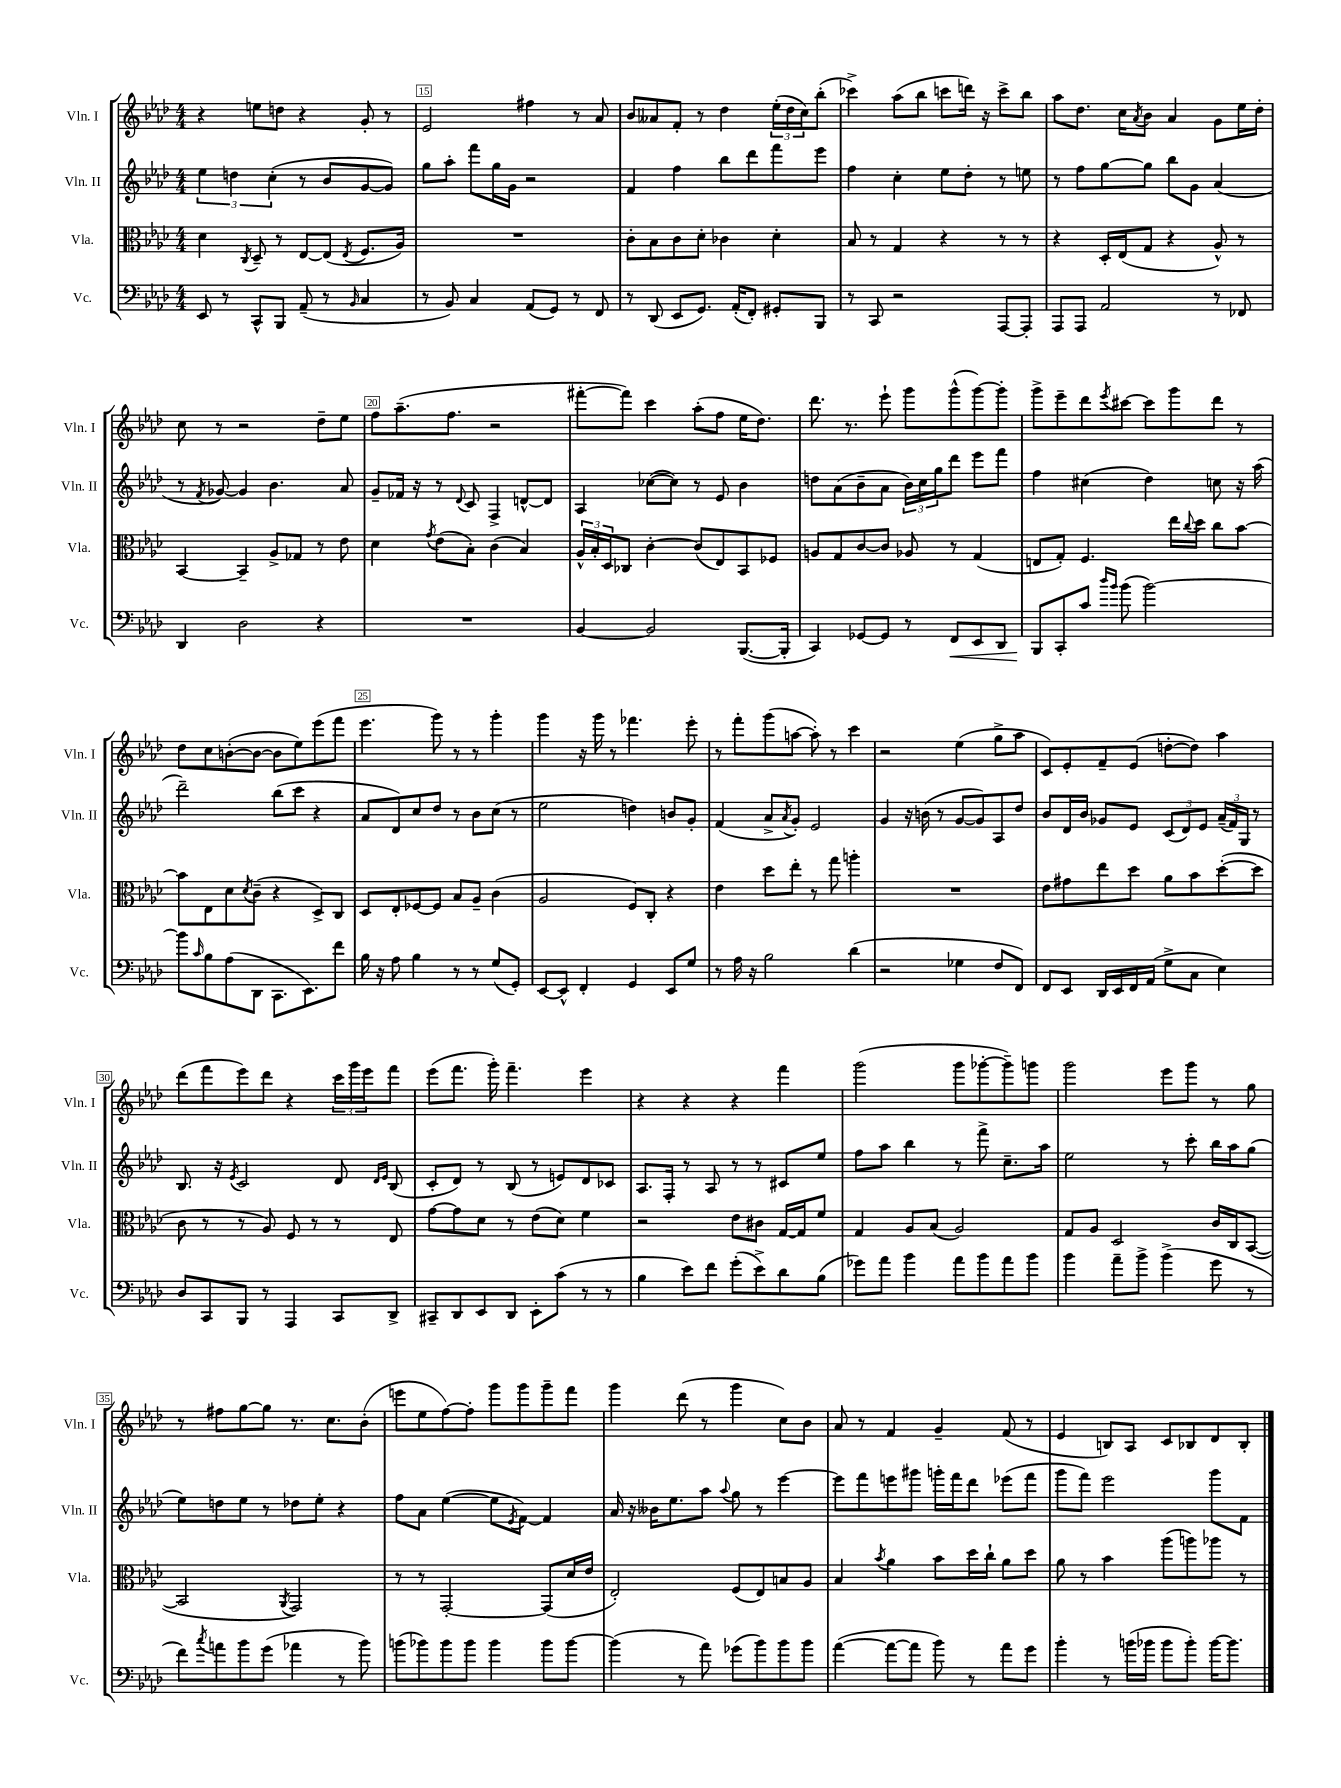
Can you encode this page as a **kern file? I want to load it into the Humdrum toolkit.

**kern	**kern	**kern	**kern
*staff4	*staff3	*staff2	*staff1
*clefF4	*clefC3	*clefG2	*clefG2
*k[b-e-a-d-]	*k[b-e-a-d-]	*k[b-e-a-d-]	*k[b-e-a-d-]
*M4/4	*M4/4	*M4/4	*M4/4
8EE-	4d-	6ee-	4r
8r	.	.	.
.	.	6dd	.
.	8qC	.	.
8CC^^	8D-~	.	8ee
.	.	(6cc'	.
8BBB-	8r	.	8dd
(8AA-~	[8E-	8r	4r
8r	(8E-]	8b-	.
16qqBB-	8qE-	.	.
4C	8.F	[8g	8g'
.	.	8g])	8r
.	16A-)	.	.
=	=	=	=
8r	1r	8gg	2e-
8BB-)	.	8aa-'	.
4C	.	8fff	.
.	.	16gg	.
.	.	16g	.
(8AA-	.	2r	4ff#
8GG)	.	.	.
8r	.	.	8r
8FF	.	.	8a-
=	=	=	=
8r	8c'	4f	8b-
(8DD-	8B-	.	8a--
8EE-	8c	4ff	8f'
8.GG)	8d-'	.	8r
.	4c-	8bb-	4dd-
(16AA-'	.	.	.
8FF')	.	8ddd-	.
8GG#'	4d-'	8fff	(24ee-'
.	.	.	24dd-
.	.	.	24cc)
8BBB-	.	8eee-	(8bb-'
=	=	=	=
8r	8B-	4ff	4ccc-^)
8CC	8r	.	.
2r	4G	4cc'	(8aa-
.	.	.	8bb-
.	4r	8ee-	8ccc
.	.	8dd-'	16ddd)
.	.	.	16r
[8AAA-	8r	8r	8ccc^
8AAA-']	8r	8ee	8bb-
=	=	=	=
8AAA-	4r	8r	8aa-
8AAA-	.	8ff	8.dd-
2AA-	16D-'	[8gg	.
.	(16E-	.	16cc
.	.	.	8qa-
.	8G	8gg]	8b-
.	4r	8bb-	4a-
.	.	8g	.
8r	8A-^^)	(4a-	8g
8FF-	8r	.	16ee-
.	.	.	16dd-'
=	=	=	=
4DD-	[4BB-	8r	8cc
.	.	8qf	.
.	.	[8g-)	8r
2D-	4BB-~]	4g-]	2r
.	8A-^	4.b-	.
.	8G-	.	.
4r	8r	.	8dd-~
.	8e-	8a-	8ee-
=	=	=	=
1r	4d-	8g~	8ff
.	.	16f-	(8.aa-~
.	.	16r	.
.	8qg	.	.
.	(8e-	8r	.
.	.	.	8.ff
.	.	8qqd-	.
.	8B-')	8c	.
.	(4c	4F^	2r
.	4B-)	[8d^^	.
.	.	8d]	.
=	=	=	=
[4BB-	24A-^^	4A-	[8fff#'
.	24B-'	.	.
.	24D-	.	.
.	8C-	.	8fff#])
2BB-]	[4c'	([8cc-	4ccc
.	.	8cc-])	.
.	(8c]	8r	(8aa-'
.	8E-)	8e-	8ff
([8.BBB-	8BB-	4b-	16ee-
.	.	.	8.dd-)
.	8F-	.	.
16BBB-']	.	.	.
=	=	=	=
4CC)	8A	8dd	8.ddd-
.	8G	(8a-	.
.	.	.	8.r
[8GG-	[8c	8b-~	.
8GG-]	8c]	8a-	8eee-`
8r	8A-	24b-)	8ggg
.	.	24cc	.
.	.	24gg	.
8FF	8r	8ddd-	(8ggg^^
8EE-	(4G	8eee-	[8ggg)
8DD-	.	8fff	8ggg']
=	=	=	=
8BBB-	8E	4ff	8ggg^
8CC'	8G')	.	8eee-~
8c	4.F	(4cc#	8ddd-
16qqdd-	.	.	.
16qqb-	.	.	8qeee-
(8b-	.	.	[8ccc#
[2b-)	.	4dd-)	8ccc#]
.	16ee-	.	8ggg
.	8qqcc	.	.
.	16dd-	.	.
.	8cc	8cc	8ddd-
.	[8b-	16r	8r
.	.	(16aa-	.
=	=	=	=
8b-]	8b-]	2ddd-~)	8dd-
16qqc	.	.	.
8B-	8E-	.	8cc
(8A-	8d-	.	([8b'
.	8qd-	.	.
8DD-	(8c~	.	8b_
8.CC	4r	(8bb-	8b]
.	.	8ccc	8ee-)
8.EE-)	.	.	.
.	8D-^)	4r	(8eee-
8f	8C	.	8fff
=	=	=	=
16B-	8D-	8a-	4.eee-
16r	.	.	.
8A-	8E-'	8d-)	.
4B-	[8F-	8cc	.
.	8F-]	8dd-	8ggg)
8r	8B-	8r	8r
8r	8A-~	8b-	8r
(8G	(4c	(8cc	4ggg'
8GG')	.	8r	.
=	=	=	=
[8EE-	2A-	2ee-	4ggg
8EE-^^]	.	.	.
4FF'	.	.	16r
.	.	.	16ggg
.	.	.	8r
4GG	8F)	4dd)	4.fff-
.	8C'	.	.
8EE-	4r	8b	.
8G	.	8g'	8eee-'
=	=	=	=
8r	4e-	(4f	8r
16A-	.	.	8fff'
16r	.	.	.
2B-	8dd-	8a-^	(8ggg
.	.	8qa-	.
.	8ee-'	8g')	[8aa
.	8r	2e-	8aa'])
.	8gg	.	8r
(4d-	4aa'	.	4ccc
=	=	=	=
2r	1r	4g	2r
.	.	16r	.
.	.	(16b	.
.	.	8r	.
4G-	.	[8g	(4ee-
.	.	8g])	.
8F	.	8A-	8gg^
8FF)	.	8dd-	8aa-
=	=	=	=
8FF	8e-	8b-	8c)
8EE-	8g#	16d-	8e-'
.	.	16b-	.
16DD-	8ee-	8g-	8f~
16EE-	.	.	.
16FF	8dd-	8e-	(8e-
(16AA-	.	.	.
8G^	8a-	(12c	[8dd'
.	.	12d-)	.
8C	8b-	.	8dd])
.	.	12e-	.
4E-)	([8dd-'	(24a-~	4aa-
.	.	24f)	.
.	.	24G	.
.	8dd-]	8r	.
=	=	=	=
8D-	8c	8.B-	(8ddd-
8CC	8r	.	8fff
.	.	16r	.
.	.	8qe-	.
8BBB-	8r	2c	8eee-)
8r	8A-)	.	8ddd-
4AAA-	8F	.	4r
.	8r	.	.
8CC	8r	8d-	24ccc
.	.	.	24ggg
.	.	.	24eee-
.	.	16qqd-	.
.	.	16qqe-	.
8DD-^	8E-	(8B-	8fff
=	=	=	=
8CC#~	[8g	8c'	(8eee-
8DD-	8g]	8d-)	8.fff
8EE-	8d-	8r	.
.	.	.	16ggg')
8DD-	8r	(8B-	4.fff~
8EE-'	(8e-	8r	.
(8c	8d-)	8e)	.
8r	4f	8d-	4eee-
8r	.	8c-	.
=	=	=	=
4B-	2r	8.A-	4r
.	.	16F'	.
8e-)	.	8r	4r
8f	.	8A-	.
(8g'	8e-	8r	4r
8e-^)	8c#	8r	.
8d-	[16G	8c#	4fff
.	16G]	.	.
(8B-	8f	8ee-	.
=	=	=	=
8g-)	4G	8ff	(2ggg
8a-	.	8aa-	.
4b-	8A-	4bb-	.
.	(8B-	.	.
8a-	2A-)	8r	8ggg
8b-	.	8fff^	[8ggg-'
8a-	.	8.cc~	8ggg-~])
8b-	.	.	8ggg
.	.	16aa-	.
=	=	=	=
4b-	8G	2ee-	2ggg
.	8A-	.	.
8a-~	2D-	.	.
8b-^	.	.	.
(4b-^	.	8r	8eee-
.	.	8ccc'	8ggg
8g	16c	16bb-	8r
.	16C	16aa-	.
8r	([8BB-	(8gg	8gg
=	=	=	=
8f)	2BB-]	8ee-)	8r
8qcc	.	.	.
8a	.	8dd	8ff#
8b-	.	8ee-	[8gg
(8g	.	8r	8gg]
.	8qAA-	.	.
4a-	2GG)	8dd-	8.r
.	.	8ee-'	.
.	.	.	8.cc
8r	.	4r	.
8b-)	.	.	(8b-'
=	=	=	=
(8b	8r	8ff	8eee
8b-)	8r	8a-	8ee-
8b-	[2GG'	([4ee-	[8ff)
8b-	.	.	8ff']
4b-	.	8ee-]	8ggg
.	.	8qe-	.
.	.	[8f)	8ggg
8b-	(8GG]	4f]	8ggg~
[8b-	16d-	.	8fff
.	16e-	.	.
=	=	=	=
(4b-]	2E-')	16a-	4ggg
.	.	16r	.
.	.	16b--	.
.	.	8.ee-	.
8r	.	.	(8ddd-
8a-)	.	8aa-	8r
.	.	8qqaa-	.
(8g-	(8F	8gg	4ggg
8b-)	8E-)	8r	.
8b-	8B	[4eee-	8cc)
8b-	8A-	.	8b-
=	=	=	=
([4a-	4B-	8eee-]	8a-
.	.	8fff	8r
.	8qb-	.	.
8a-_	4a-	8eee	4f
8a-]	.	8ggg#	.
8b-)	8b-	16ggg'	4g~
.	.	16fff	.
8r	16dd-	8ddd-	.
.	16cc`	.	.
8a-	8a-	(8eee-	(8f
8g	8dd-	8fff	8r
=	=	=	=
4b-'	8a-	8ggg	4e-
.	8r	8fff)	.
8r	4b-	2eee-	8B)
(16b	.	.	8A-
16b-	.	.	.
8b-	(8aa-	.	8c
8b-')	8aa)	.	8B-
[16b-	8aa-	8ggg	8d-
8.b-]	.	.	.
.	8r	8f	8B-'
==	==	==	==
*-	*-	*-	*-
